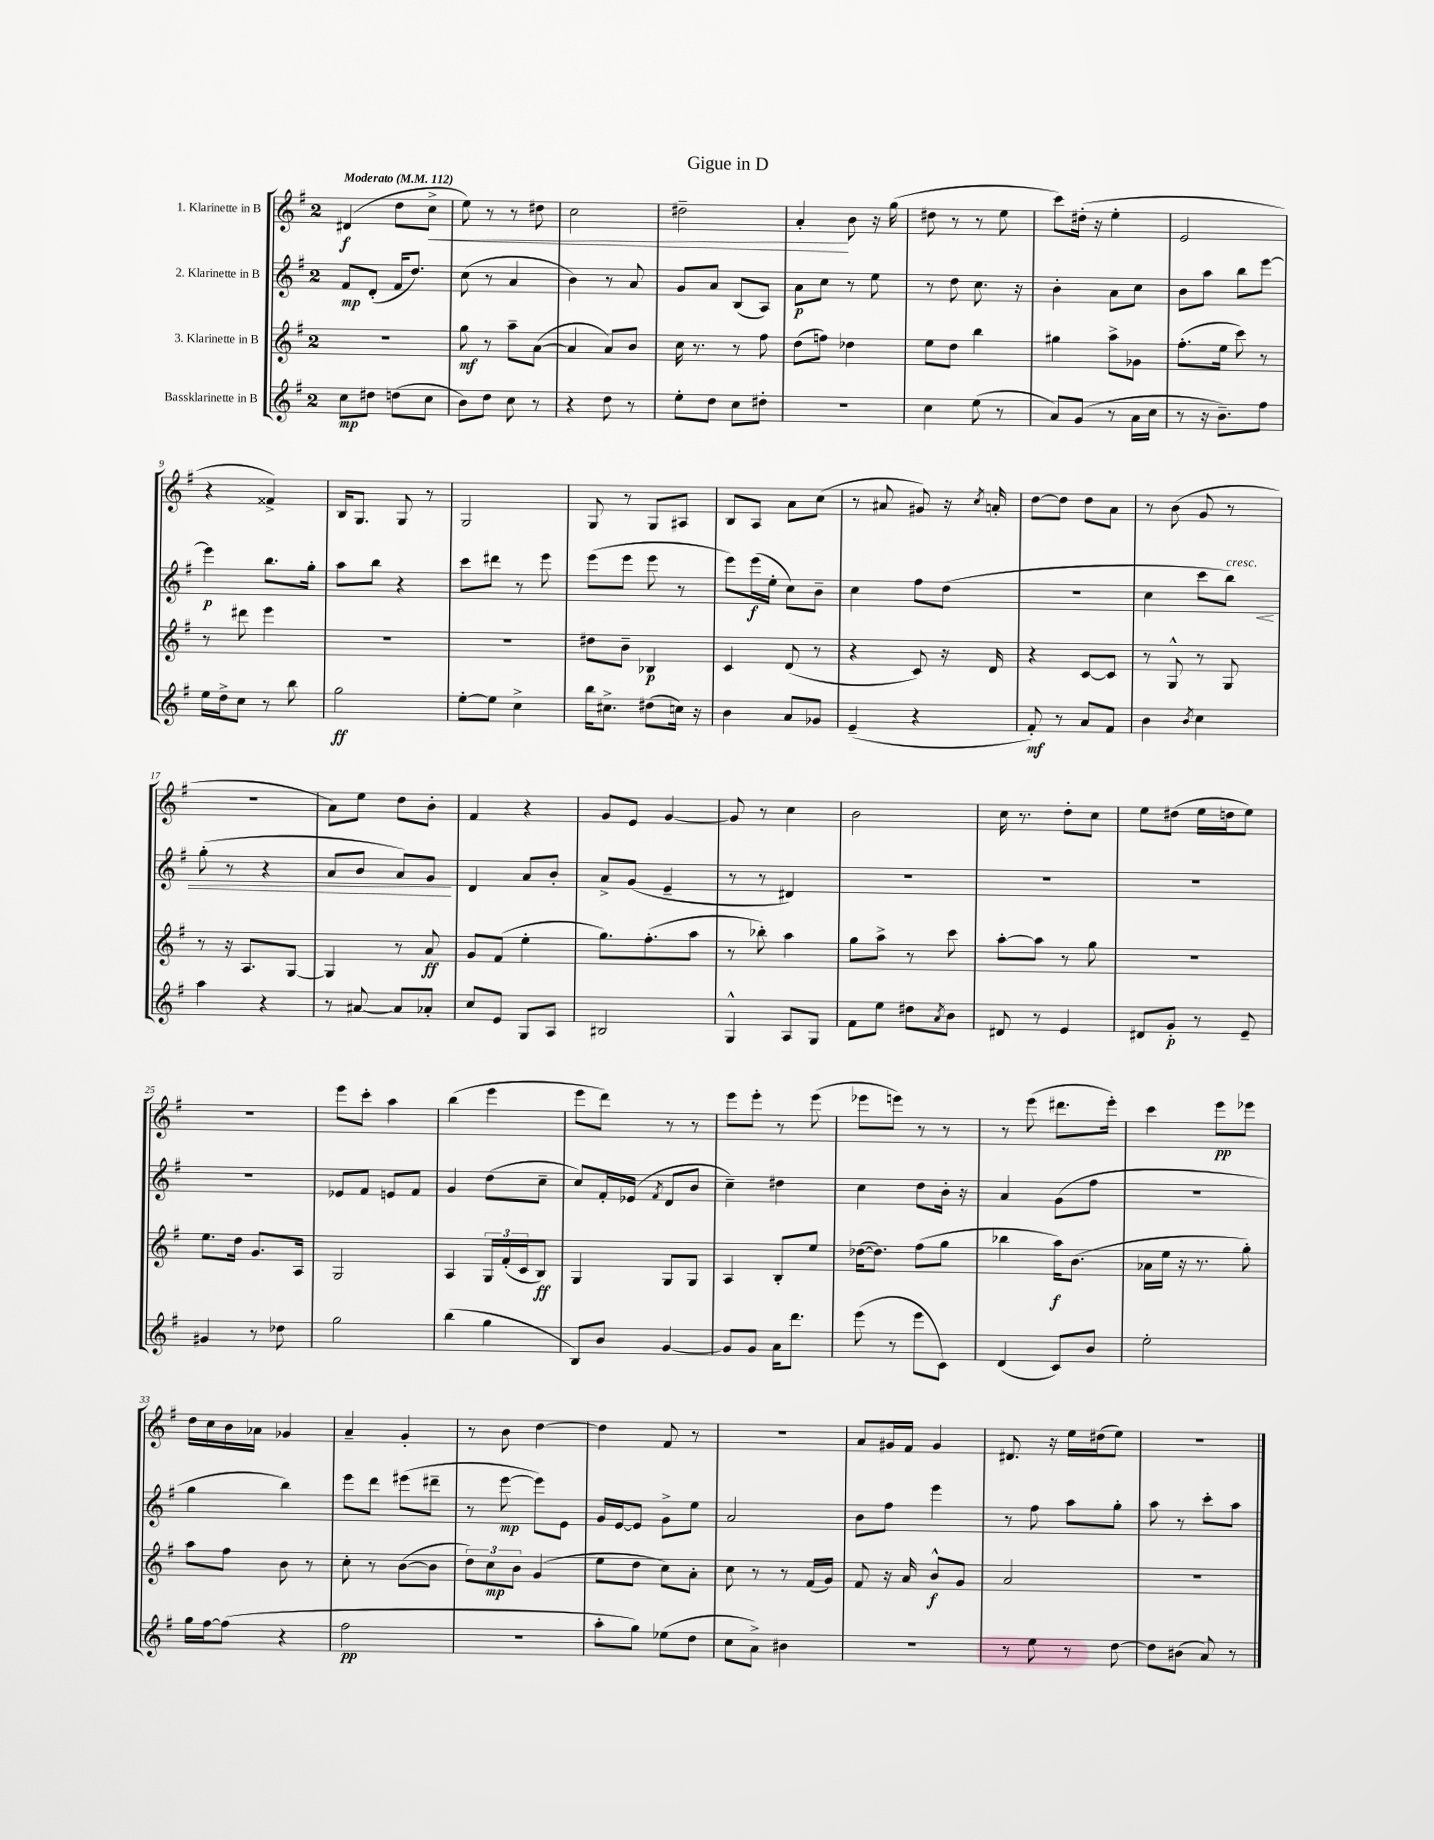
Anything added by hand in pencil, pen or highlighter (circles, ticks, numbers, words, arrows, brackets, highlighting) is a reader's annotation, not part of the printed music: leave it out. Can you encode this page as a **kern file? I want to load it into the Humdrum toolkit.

**kern	**dynam	**kern	**dynam	**kern	**dynam	**kern	**dynam
*part4	*part4	*part3	*part3	*part2	*part2	*part1	*part1
*staff4	*staff4	*staff3	*staff3	*staff2	*staff2	*staff1	*staff1
*I"Bassklarinette in B	*	*I"3. Klarinette in B	*	*I"2. Klarinette in B	*	*I"1. Klarinette in B	*
*clefG2	*	*clefG2	*	*clefG2	*	*clefG2	*
*k[f#]	*	*k[f#]	*	*k[f#]	*	*k[f#]	*
*M2/4	*	*M2/4	*	*M2/4	*	*M2/4	*
*MM112	*	*MM112	*	*MM112	*	*MM112	*
=1	=1	=1	=1	=1	=1	=1	=1
!	!	!	!	!	!	!LO:TX:a:B:t=Moderato	!
8cc\L	mp	2r	.	8f#/L	mp	(4d#X/	f
8dd#X\J	.	.	.	(8d'/J	.	.	.
(8ddn\L	.	.	.	16f#/KL	.	8dd\L	.
.	.	.	.	8.dd/J)	.	.	.
!	!	!	!	!	!	!	!LO:HP:b
8cc\J	.	.	.	.	.	8cc^\J	<
=2	=2	=2	=2	=2	=2	=2	=2
8b\L)	.	8gg\	mf	(8cc\	.	8ee\)	.
8dd\J	.	8r	.	8r	.	8r	.
8cc\	.	8aa~\L	.	4a/	.	8r	.
8r	.	([8a\J	.	.	.	8dd#X\	.
=3	=3	=3	=3	=3	=3	=3	=3
4r	.	4a/]	.	4b\)	.	2cc\	.
8dd\	.	8a/L)	.	8r	.	.	.
8r	.	8b/J	.	8a/	.	.	.
=4	=4	=4	=4	=4	=4	=4	=4
8ee'\L	.	16cc\	.	8g/L	.	2dd#X~\	.
.	.	8.r	.	.	.	.	.
8dd\J	.	.	.	8a/J	.	.	.
8cc\L	.	8r	.	(8B/L	.	.	.
8dd#X'\J	.	8ff#\	.	8A/J)	.	.	.
=5	=5	=5	=5	=5	=5	=5	=5
2r	.	(8dd\L	.	8a\L	p	4a'/	.
.	.	8ffn\J)	.	8cc\J	.	.	.
.	.	4dd-X\	.	8r	.	8b\	[
.	.	.	.	8ee\	.	16r	.
.	.	.	.	.	.	(16gg\	.
=6	=6	=6	=6	=6	=6	=6	=6
4cc\	.	8ee\L	.	8r	.	8dd#X\	.
.	.	8dd\J	.	8dd\	.	8r	.
(8ee\	.	4bb\	.	8.cc\	.	8r	.
8r	.	.	.	.	.	8ee\	.
.	.	.	.	16r	.	.	.
=7	=7	=7	=7	=7	=7	=7	=7
8a/L)	.	4gg#X\	.	4b'\	.	8ccc\L)	.
(8g/J	.	.	.	.	.	(16dd#X'\Jk	.
.	.	.	.	.	.	16r	.
8r	.	8aa^\L	.	8a\L	.	4ee'\	.
16a\LL	.	8g-X\J	.	8cc\J	.	.	.
16cc\JJ	.	.	.	.	.	.	.
=8	=8	=8	=8	=8	=8	=8	=8
8r	.	(8.ff#'\L	.	8b\L	.	2e/	.
16r	.	.	.	8aa\J	.	.	.
8.b~\L)	.	16ee\Jk	.	.	.	.	.
.	.	8ccc\)	.	8bb\L	.	.	.
8ff#\J	.	8r	.	[8eee\J	.	.	.
!!LO:LB:g=z
=9	=9	=9	=9	=9	=9	=9	=9
16ee\LL	.	8r	.	4eee\]	p	4r	.
16dd^\J	.	.	.	.	.	.	.
8cc\J	.	8ddd#X\	.	.	.	.	.
8r	.	4eee\	.	8.bb\L	.	4f##X^/)	.
8bb\	.	.	.	.	.	.	.
.	.	.	.	16gg'\Jk	.	.	.
=10	=10	=10	=10	=10	=10	=10	=10
2gg\	ff	2r	.	8aa\L	.	16B/KL	.
.	.	.	.	.	.	8.G/J	.
.	.	.	.	8bb\J	.	.	.
.	.	.	.	4r	.	8G/	.
.	.	.	.	.	.	8r	.
=11	=11	=11	=11	=11	=11	=11	=11
[8ee'\L	.	2r	.	8ccc\L	.	2G/	.
8ee\J]	.	.	.	8ddd#X\J	.	.	.
4cc^\	.	.	.	8r	.	.	.
.	.	.	.	8eee\	.	.	.
=12	=12	=12	=12	=12	=12	=12	=12
16bb\KL	.	8dd#X\L	.	(8eee\L	.	8G/	.
8.cc#X^\J	.	.	.	.	.	.	.
.	.	8b~\J	.	8eee\J	.	8r	.
(8dd#X\L	.	4B-X/	p	8eee\	.	8G/L	.
16ccn\Jk)	.	.	.	8r	.	8A#X/J	.
16r	.	.	.	.	.	.	.
=13	=13	=13	=13	=13	=13	=13	=13
4b\	.	4c/	.	8eee\L)	.	8B/L	.
.	.	.	.	(16eee\L	f	8A/J	.
.	.	.	.	16ee'\JJ	.	.	.
8a/L	.	(8d/	.	8cc\L)	.	8a\L	.
8g-X/J	.	8r	.	8b~\J	.	(8cc\J	.
=14	=14	=14	=14	=14	=14	=14	=14
(4e~/	.	4r	.	4cc\	.	8r	.
.	.	.	.	.	.	8a#X/	.
4r	.	8c/)	.	8ff#\L	.	8g#X/)	.
.	.	16r	.	(8dd\J	.	16r	.
.	.	.	.	.	.	8qcc/	.
.	.	16d/	.	.	.	16an'/	.
=15	=15	=15	=15	=15	=15	=15	=15
8f#'/)	mf	4r	.	2r	.	[8dd\L	.
8r	.	.	.	.	.	8dd\J]	.
8a/L	.	[8c/L	.	.	.	8dd\L	.
8f#/J	.	8c/J]	.	.	.	8a\J	.
=16	=16	=16	=16	=16	=16	=16	=16
4b\	.	8r	.	4cc\	.	8r	.
.	.	8G^^/	.	.	.	(8b\	.
8qb/	.	.	.	.	.	.	.
4cc\	.	8r	.	8ccc\L	.	8g/	.
!	!	!	!	!LO:TX:a:i:t=cresc.	!	!	!
!	!	!	!	!	!LO:HP:b	!	!
.	.	8G/	.	8bb\J)	<	8r	.
!!LO:LB:g=z
=17	=17	=17	=17	=17	=17	=17	=17
4aa\	.	8r	.	(8gg'\	.	2r	.
.	.	16r	.	8r	.	.	.
.	.	8.A/L	.	.	.	.	.
4r	.	.	.	4r	.	.	.
.	.	[8G/J	.	.	.	.	.
=18	=18	=18	=18	=18	=18	=18	=18
8r	.	4G/]	.	8a/L	.	8a\L)	.
[8a#X/	.	.	.	8b/J	.	8ee\J	.
8a#/L]	.	8r	.	8a/L)	.	8dd\L	.
8a-X'/J	.	8a/	ff	8g/J	.	8b'\J	.
.	.	.	.	.	[	.	.
=19	=19	=19	=19	=19	=19	=19	=19
8cc/L	.	8g/L	.	4d/	.	4f#/	.
8e/J	.	(8f#/J	.	.	.	.	.
8G/L	.	4ee'\	.	8a/L	.	4r	.
8A/J	.	.	.	8b'/J	.	.	.
=20	=20	=20	=20	=20	=20	=20	=20
2B#X/	.	8.gg\L)	.	8a^/L	.	8g/L	.
.	.	.	.	(8g/J	.	8e/J	.
.	.	(8.ff#'\	.	.	.	.	.
.	.	.	.	4e~/	.	[4g/	.
.	.	8aa\J	.	.	.	.	.
=21	=21	=21	=21	=21	=21	=21	=21
4G^^/	.	8r	.	8r	.	8g/]	.
.	.	8bb-X'\)	.	8r	.	8r	.
8A/L	.	4aa\	.	4d#X/)	.	4cc\	.
8G/J	.	.	.	.	.	.	.
=22	=22	=22	=22	=22	=22	=22	=22
8f#\L	.	8gg\L	.	2r	.	2b\	.
8ee\J	.	8aa^\J	.	.	.	.	.
8dd#X\L	.	8r	.	.	.	.	.
8qa/	.	.	.	.	.	.	.
8b\J	.	8ccc\	.	.	.	.	.
=23	=23	=23	=23	=23	=23	=23	=23
8d#X/	.	[8aa'\L	.	2r	.	16cc\	.
.	.	.	.	.	.	8.r	.
8r	.	8aa\J]	.	.	.	.	.
4e/	.	8r	.	.	.	8dd'\L	.
.	.	8gg\	.	.	.	8cc\J	.
=24	=24	=24	=24	=24	=24	=24	=24
8d#X/L	.	2r	.	2r	.	8ee\L	.
8g'/J	p	.	.	.	.	(8dd#X\J	.
8r	.	.	.	.	.	16ee\LL	.
.	.	.	.	.	.	16ddn\J	.
8e~/	.	.	.	.	.	8ee\J)	.
!!LO:LB:g=z
=25	=25	=25	=25	=25	=25	=25	=25
4g#X/	.	8.ee\L	.	2r	.	2r	.
.	.	16dd\Jk	.	.	.	.	.
8r	.	8.g/L	.	.	.	.	.
8dd-X\	.	.	.	.	.	.	.
.	.	16A/Jk	.	.	.	.	.
=26	=26	=26	=26	=26	=26	=26	=26
2gg\	.	2G/	.	8e-X/L	.	8eee\L	.
.	.	.	.	8f#/J	.	8ccc'\J	.
.	.	.	.	8en/L	.	4aa\	.
.	.	.	.	8f#/J	.	.	.
=27	=27	=27	=27	=27	=27	=27	=27
(4bb\	.	4A/	.	4g/	.	(4bb\	.
4gg\	.	24G/LL	.	(8dd\L	.	4eee\	.
.	.	(24f#'/	.	.	.	.	.
.	.	24c/J	.	.	.	.	.
.	.	8B/J)	ff	8cc~\J	.	.	.
=28	=28	=28	=28	=28	=28	=28	=28
8B/L)	.	4G/	.	8cc/L)	.	8eee\L	.
8b/J	.	.	.	16f#'/L	.	8ddd\J)	.
.	.	.	.	(16e-X/JJ	.	.	.
.	.	.	.	8qf#/	.	.	.
[4g/	.	8G/L	.	8d/L	.	8r	.
.	.	8G/J	.	8b/J	.	8r	.
=29	=29	=29	=29	=29	=29	=29	=29
8g/L]	.	4A/	.	4cc~\)	.	8eee\L	.
8g/J	.	.	.	.	.	8eee'\J	.
16a\KL	.	8B'/L	.	4dd#X\	.	8r	.
8.ddd\J	.	.	.	.	.	.	.
.	.	8ee/J	.	.	.	(8eee\	.
=30	=30	=30	=30	=30	=30	=30	=30
(8eee\	.	([16dd-X\KL	.	4cc\	.	8eee-X\L	.
.	.	8.dd-\J])	.	.	.	.	.
8r	.	.	.	.	.	8eeen\J)	.
8eee\L	.	(8ff#\L	.	8dd\L	.	8r	.
8c\J)	.	8gg\J	.	16b'\Jk	.	8r	.
.	.	.	.	16r	.	.	.
=31	=31	=31	=31	=31	=31	=31	=31
(4d/	.	4bb-X\	.	4a/	.	8r	.
.	.	.	.	.	.	(8eee\	.
8c/L)	.	16aa\KL)	f	(8g\L	.	8.ddd#X\L	.
.	.	(8.b\J	.	.	.	.	.
8b/J	.	.	.	8ff#\J	.	.	.
.	.	.	.	.	.	16eee'\Jk)	.
=32	=32	=32	=32	=32	=32	=32	=32
2ee'\	.	16a-X\LL	.	2r	.	4ccc\	.
.	.	16ee\JJ	.	.	.	.	.
.	.	16r	.	.	.	.	.
.	.	8.r	.	.	.	.	.
.	.	.	.	.	.	8eee\L	pp
.	.	8gg'\)	.	.	.	8eee-X\J	.
!!LO:LB:g=z
=33	=33	=33	=33	=33	=33	=33	=33
16gg\LL	.	8aa\L	.	4gg\	.	16dd\LL	.
[16ff#\J	.	.	.	.	.	16cc\	.
(8ff#\J]	.	8ff#\J	.	.	.	16b\	.
.	.	.	.	.	.	16a-X\JJ	.
4r	.	8b\	.	4bb\)	.	4g-X/	.
.	.	8r	.	.	.	.	.
=34	=34	=34	=34	=34	=34	=34	=34
2ff#\	pp	8cc'\	.	8eee\L	.	4a~/	.
.	.	8r	.	8ddd\J	.	.	.
.	.	([8b\L	.	(8eee#X\L	.	4g'/	.
.	.	8b\J]	.	8ddd#X~\J	.	.	.
=35	=35	=35	=35	=35	=35	=35	=35
2r	.	12dd\L)	.	8r	.	8r	.
.	.	12cc\	mp	.	.	.	.
.	.	.	.	[8eee\	mp	8b\	.
.	.	12b\J	.	.	.	.	.
.	.	(4g/	.	8eee\L])	.	[4dd\	.
.	.	.	.	8e\J	.	.	.
=36	=36	=36	=36	=36	=36	=36	=36
8aa'\L	.	8ee\L	.	16g/LL	.	4dd\]	.
.	.	.	.	[16e/J	.	.	.
8gg\J)	.	8dd\J	.	8e/J]	.	.	.
(8ee-X\L	.	8cc\L)	.	8g^\L	.	8f#/	.
8dd\J	.	8a'\J	.	8ee\J	.	8r	.
=37	=37	=37	=37	=37	=37	=37	=37
8cc\L	.	8cc\	.	2a/	.	2r	.
8a^\J)	.	8r	.	.	.	.	.
4b#X\	.	8r	.	.	.	.	.
.	.	(16f#/LL	.	.	.	.	.
.	.	16g/JJ)	.	.	.	.	.
=38	=38	=38	=38	=38	=38	=38	=38
2r	.	8f#/	.	8b\L	.	8a/L	.
.	.	16r	.	8ff#\J	.	16g#X/L	.
.	.	16a/	.	.	.	16f#/JJ	.
.	.	8b^^/L	f	4eee\	.	4g#/	.
.	.	8g/J	.	.	.	.	.
=39	=39	=39	=39	=39	=39	=39	=39
8r	.	2a/	.	8r	.	8.d#X/	.
8ee\	.	.	.	8ff#\	.	.	.
.	.	.	.	.	.	16r	.
8r	.	.	.	8aa\L	.	16ee\LL	.
.	.	.	.	.	.	(16dd#X\J	.
[8dd\	.	.	.	8gg'\J	.	8ee\J)	.
=40	=40	=40	=40	=40	=40	=40	=40
8dd\L]	.	2r	.	8aa\	.	2r	.
(8b#X\J	.	.	.	8r	.	.	.
8a/)	.	.	.	8ccc'\L	.	.	.
8r	.	.	.	8aa\J	.	.	.
==	==	==	==	==	==	==	==
*-	*-	*-	*-	*-	*-	*-	*-
